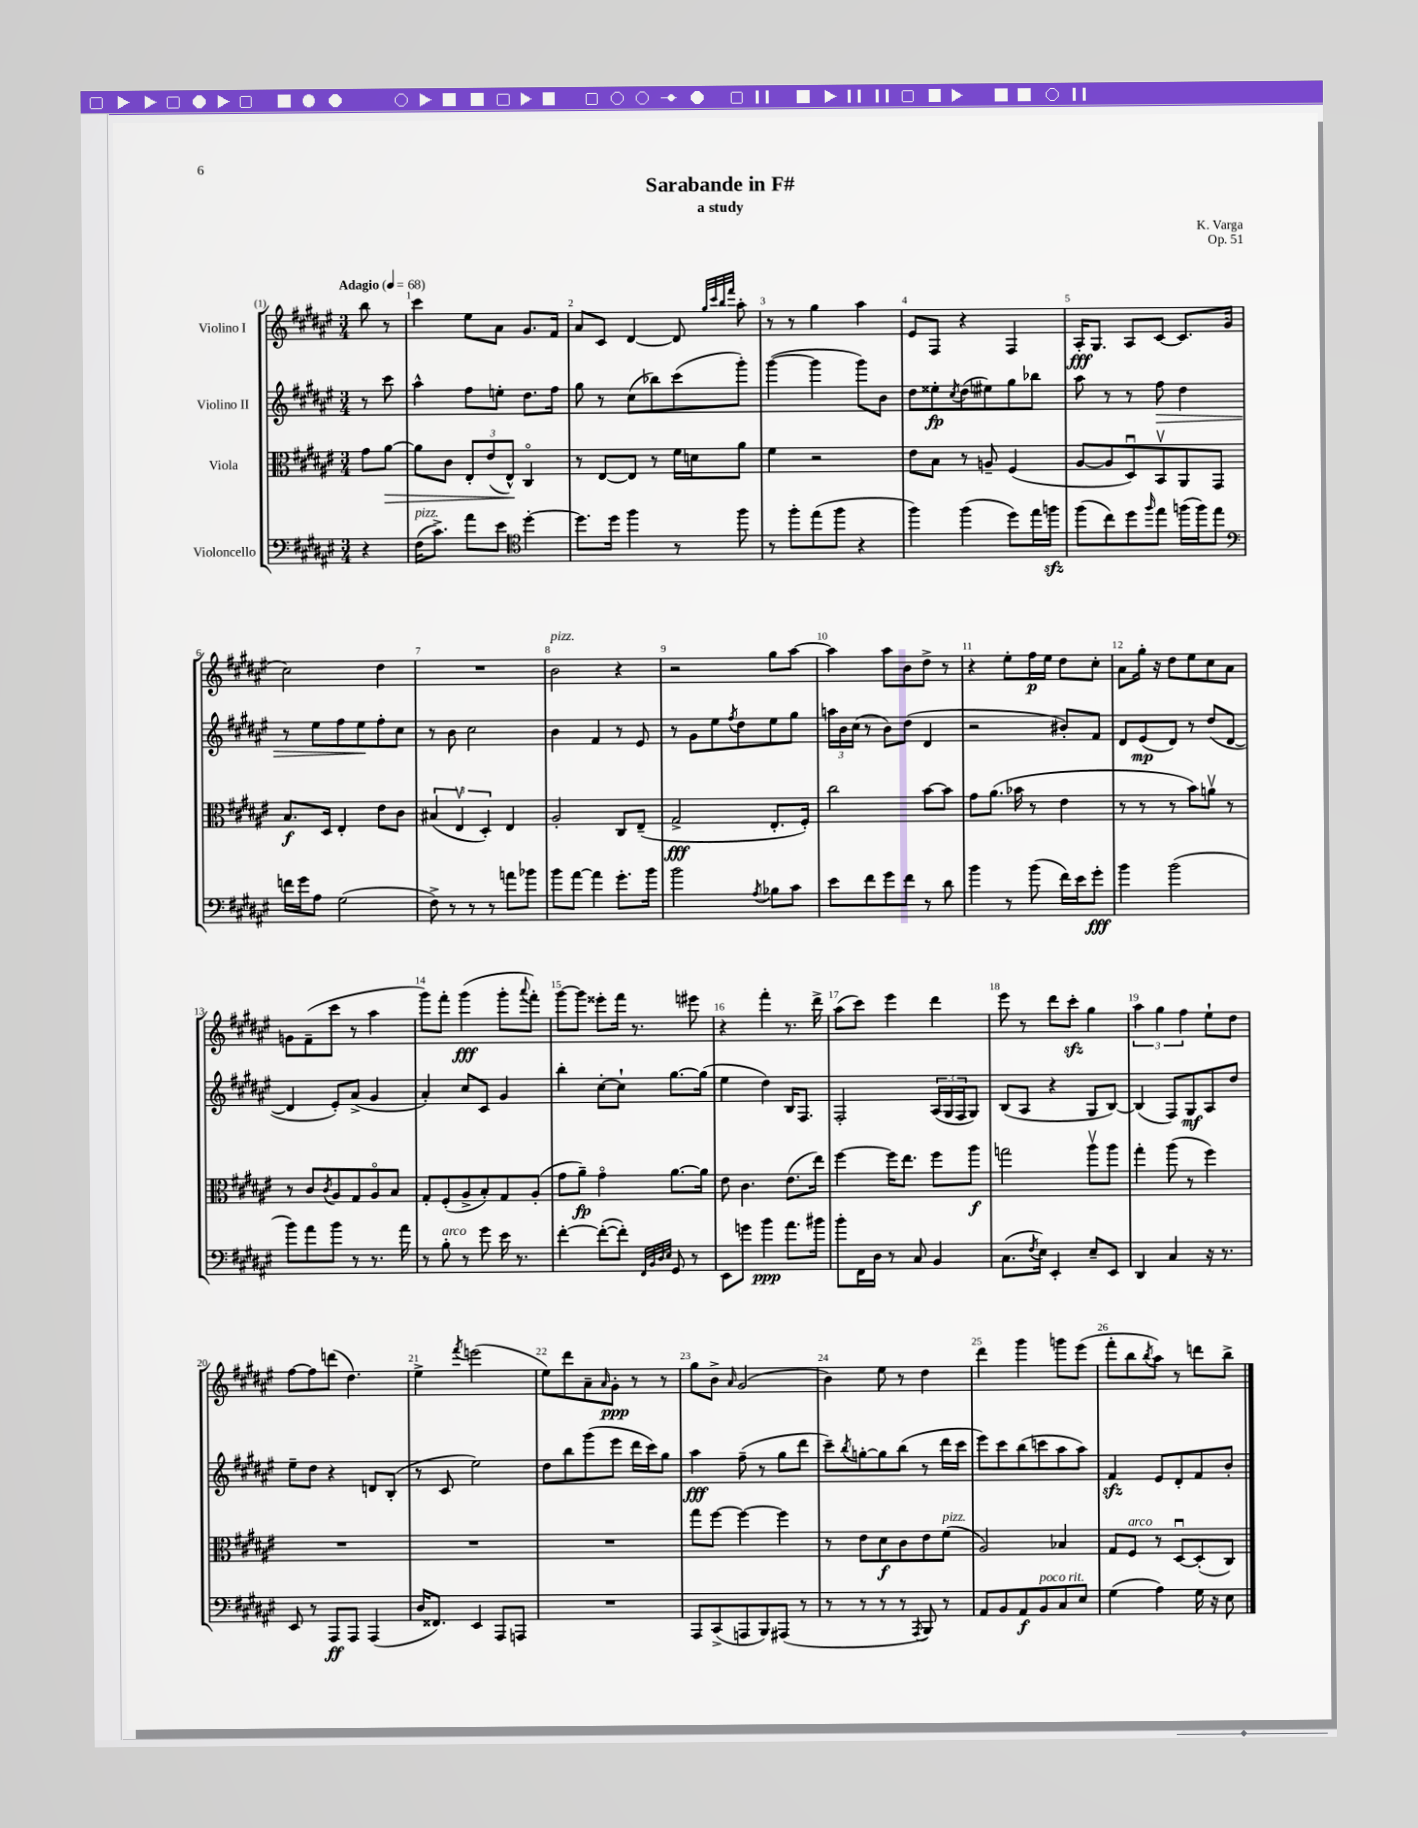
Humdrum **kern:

**kern	**kern	**kern	**kern
*staff4	*staff3	*staff2	*staff1
*clefF4	*clefC3	*clefG2	*clefG2
*k[f#c#g#d#a#e#]	*k[f#c#g#d#a#e#]	*k[f#c#g#d#a#e#]	*k[f#c#g#d#a#e#]
*M3/4	*M3/4	*M3/4	*M3/4
*MM68	*MM68	*MM68	*MM68
4r	8g#	8r	8bb
.	[8a#	8ccc#	8r
=	=	=	=
(16F#	8a#]	4aa#^^	4ccc#
8.c#^)	.	.	.
.	8c#	.	.
8a#	12E#'	8ff#	8ee#
.	(12e#	.	.
8e#	.	8ee'	8a#
.	12E#^^)	.	.
*clefC4	*	*	*
[4dd#'	4C#o	8.dd#	8.g#
.	.	16ff#	16f#
=	=	=	=
8.dd#]	8r	8gg#	8a#
.	[8E#	8r	8c#
16dd#	.	.	.
4ff#	8E#]	(8cc#	[4d#
.	8r	8bb-)	.
8r	16f#	(8ccc#	8d#]
.	16d	.	.
.	.	.	32qqgg#
.	.	.	32qqccc#
.	.	.	32qqbb
.	.	.	32qqfff#
8ff#	8a#	8ggg#')	8aa#'
=	=	=	=
8r	4f#	([4ggg#	8r
8ff#'	.	.	8r
(8ee#	2r	4ggg#]	4gg#
8ff#	.	.	.
4r	.	8ggg#)	4aa#
.	.	8b	.
=	=	=	=
4ff#)	8e#	8dd#	8e#
.	8B	8ee##'	8F#
.	.	8qcc#	.
(4ff#	8r	(8dd#	4r
.	8A~	8ee#)	.
8dd#)	(4F#	8gg#	4F#
16ee#	.	8bb-	.
16ff	.	.	.
=	=	=	=
(8ff#	[8A#	8aa#	16A#'
.	.	.	8.G#
8cc#)	8A#]	8r	.
8dd#	8D#u)	8r	8A#
16qqff#	.	.	.
8ee#	8BBv	8ff#	[8c#
(16ff	8AA#	4dd#	8.c#]
16ff)	.	.	.
8ee#	8GG#	.	.
.	.	.	(16g#
=	=	=	=
*clefF4	*	*	*
16f	8.B	8r	2cc#)
16g#	.	.	.
8A#	.	8ee#	.
.	16D#	.	.
(2G#	4E#'	8ff#	.
.	.	8ee#	.
.	8e#	8ff#'	4dd#
.	8c#	8cc#	.
=	=	=	=
8F#^)	(6B#	8r	2.r
8r	.	8b	.
.	6E#v	.	.
8r	.	2cc#	.
.	6D#')	.	.
8r	.	.	.
8a	4E#	.	.
8b-	.	.	.
=	=	=	=
8b	2A#'	4b	2b
[8a#	.	.	.
4a#]	.	4f#	.
8.g#'	8C#	8r	4r
.	(8E#~	8e#	.
16b	.	.	.
=	=	=	=
2b	2G#^	8r	2r
.	.	8g#	.
.	.	8ee#	.
.	.	8qff#	.
.	.	8dd#	.
8qA#	.	.	.
8B-	8.E#'	8ee#	8gg#
8c#	.	8gg#	[8aa#
.	16F#')	.	.
=	=	=	=
8e#	2cc#	24aa	4aa#]
.	.	24b	.
.	.	(24cc#	.
8f#	.	8r	.
8g#	.	8b)	8aa#
8f#	.	(8dd#	8b
8r	[8b	4d#	8dd#^
8d#	8b]	.	8r
=	=	=	=
4b	8g#	2r	4r
.	(8.a#	.	.
8r	.	.	8ee#'
.	16b-	.	.
(8b	8r	.	16ff#
.	.	.	16ee#
16f#)	4e#	8b#')	8dd#
16e#	.	.	.
8g#'	.	8f#	8cc#'
=	=	=	=
4b	8r	8d#	8a#
.	8r	(8e#	16gg#'
.	.	.	16r
(2b	8r	8d#)	8dd#
.	8b)	8r	8ee#
.	8av	(8dd#	8cc#
.	8r	[8d#	8a#
=	=	=	=
8b)	8r	4d#]	8g
8a#	8c#	.	(8f#~
.	8qc#	.	.
8b	8A#	8e#')	8ccc#
8r	8G#	(8a#^	8r
8.r	8A#o	4g#	4aa#
.	8B	.	.
16a#	.	.	.
=	=	=	=
8r	8G#'	4a#')	8ggg#)
8B'	(8F#'	.	8fff#'
8r	8A#^	8cc#	(4ggg#
8g#	8B')	8c#	.
16e#	8G#	4g#	8ggg#'
8.r	.	.	.
.	.	.	8qqaaa#
.	(8A#'	.	8fff#')
=	=	=	=
[4f#'	8g#	4bb'	[8ggg#
.	8a#~)	.	8ggg#]
(8f#'_	4g#o	[8cc#'	8eee##'
8f#'])	.	8cc#`]	16fff#
.	.	.	8.r
32qqFF#	.	.	.
32qqBB	.	.	.
32qqD#	.	.	.
32qqE#	.	.	.
8GG#	[8.a#	[8.gg#	.
8r	.	.	8eee#
.	16a#]	(16gg#]	.
=	=	=	=
8EE#	8e#	4ee#	4r
8g	4.c#	.	.
4b	.	4dd#)	4fff#'
8.a#	(8.e#	16B	8.r
.	.	8.F#	.
16b#	16ee#)	.	16ddd#^
=	=	=	=
8b'	[4ff#	2F#'	(8aa#
16FF#	.	.	8ccc#)
16D#	.	.	.
8r	16ff#]	.	4eee#
.	8.ee#	.	.
8C#	.	.	.
4BB	8ff#	(24A#	4ddd#
.	.	24G#	.
.	.	24F#	.
.	8aa#	8G#)	.
=	=	=	=
(8.C#	2gg	(8B	8eee#
.	.	8A#	8r
8qF#	.	.	.
16E#)	.	.	.
4EE#'	.	4r	8ddd#
.	.	.	8ccc#'
8E#~	8aa#v	8G#	4gg#
8EE#	8aa#	[8B)	.
=	=	=	=
4DD#	4gg#'	(4B]	6aa#
.	.	.	6gg#
4C#	(8aa#	8F#)	.
.	.	.	6ff#
.	8r	8G#	.
16r	4ff#)	8A#	8ee#`
8.r	.	.	.
.	.	8dd#	8dd#
=	=	=	=
8EE#	2.r	8ee#~	[8ff#
8r	.	8dd#	8ff#]
8AAA#	.	4r	(8ddd
8AAA#	.	.	4.dd#)
(4AAA#	.	8d	.
.	.	(8B'	.
=	=	=	=
16D#	2.r	8r	4ee#^
8.FF##)	.	.	.
.	.	8c#	.
.	.	.	8qfff#
4EE#	.	2ee#)	(2eee
8AAA#	.	.	.
8AAA	.	.	.
=	=	=	=
2.r	2.r	8dd#	8ee#)
.	.	8bb	8ddd#
.	.	(8ggg#	8a#~
.	.	.	16qqa#
.	.	8eee#	8g#'
.	.	16ddd#	8r
.	.	16ccc#)	.
.	.	8gg#	8r
=	=	=	=
8AAA#	8gg#	4aa#	8gg#
(8CC#^	[8ff#	.	8b^
.	.	.	16qqa#
8AAA	4ff#_	(8ff#~	(2g#
8BBB)	.	8r	.
(8AAA#	4ff#]	8gg#	.
8r	.	8ddd#	.
=	=	=	=
8r	8r	8ccc#~)	4b)
.	.	8qbb	.
8r	8e#	[8gg'	.
8r	8d#	8gg]	8ee#
8r	8c#	(8bb	8r
8qAAA#	.	.	.
8BBB)	8e#	8r	4dd#
8r	(8f#	16ddd#	.
.	.	16ccc#	.
=	=	=	=
8AA#	2A#)	8eee#)	4ddd#
8BB	.	8ccc#	.
8AA#	.	(8bb	4ggg#
8BB	.	8ccc	.
8C#	4B-	8aa#	8ggg
8E#	.	8aa#)	(8eee#
=	=	=	=
(4G#	8G#	4f#	8fff#'
.	8F#	.	8bb
.	.	.	8qbb
4A#)	8r	8e#	8aa#)
.	[8D#u	8d#'	8r
16G#	(8D#']	8f#	8ddd
16r	.	.	.
8E#	8C#)	8b'	8bb^
==	==	==	==
*-	*-	*-	*-
